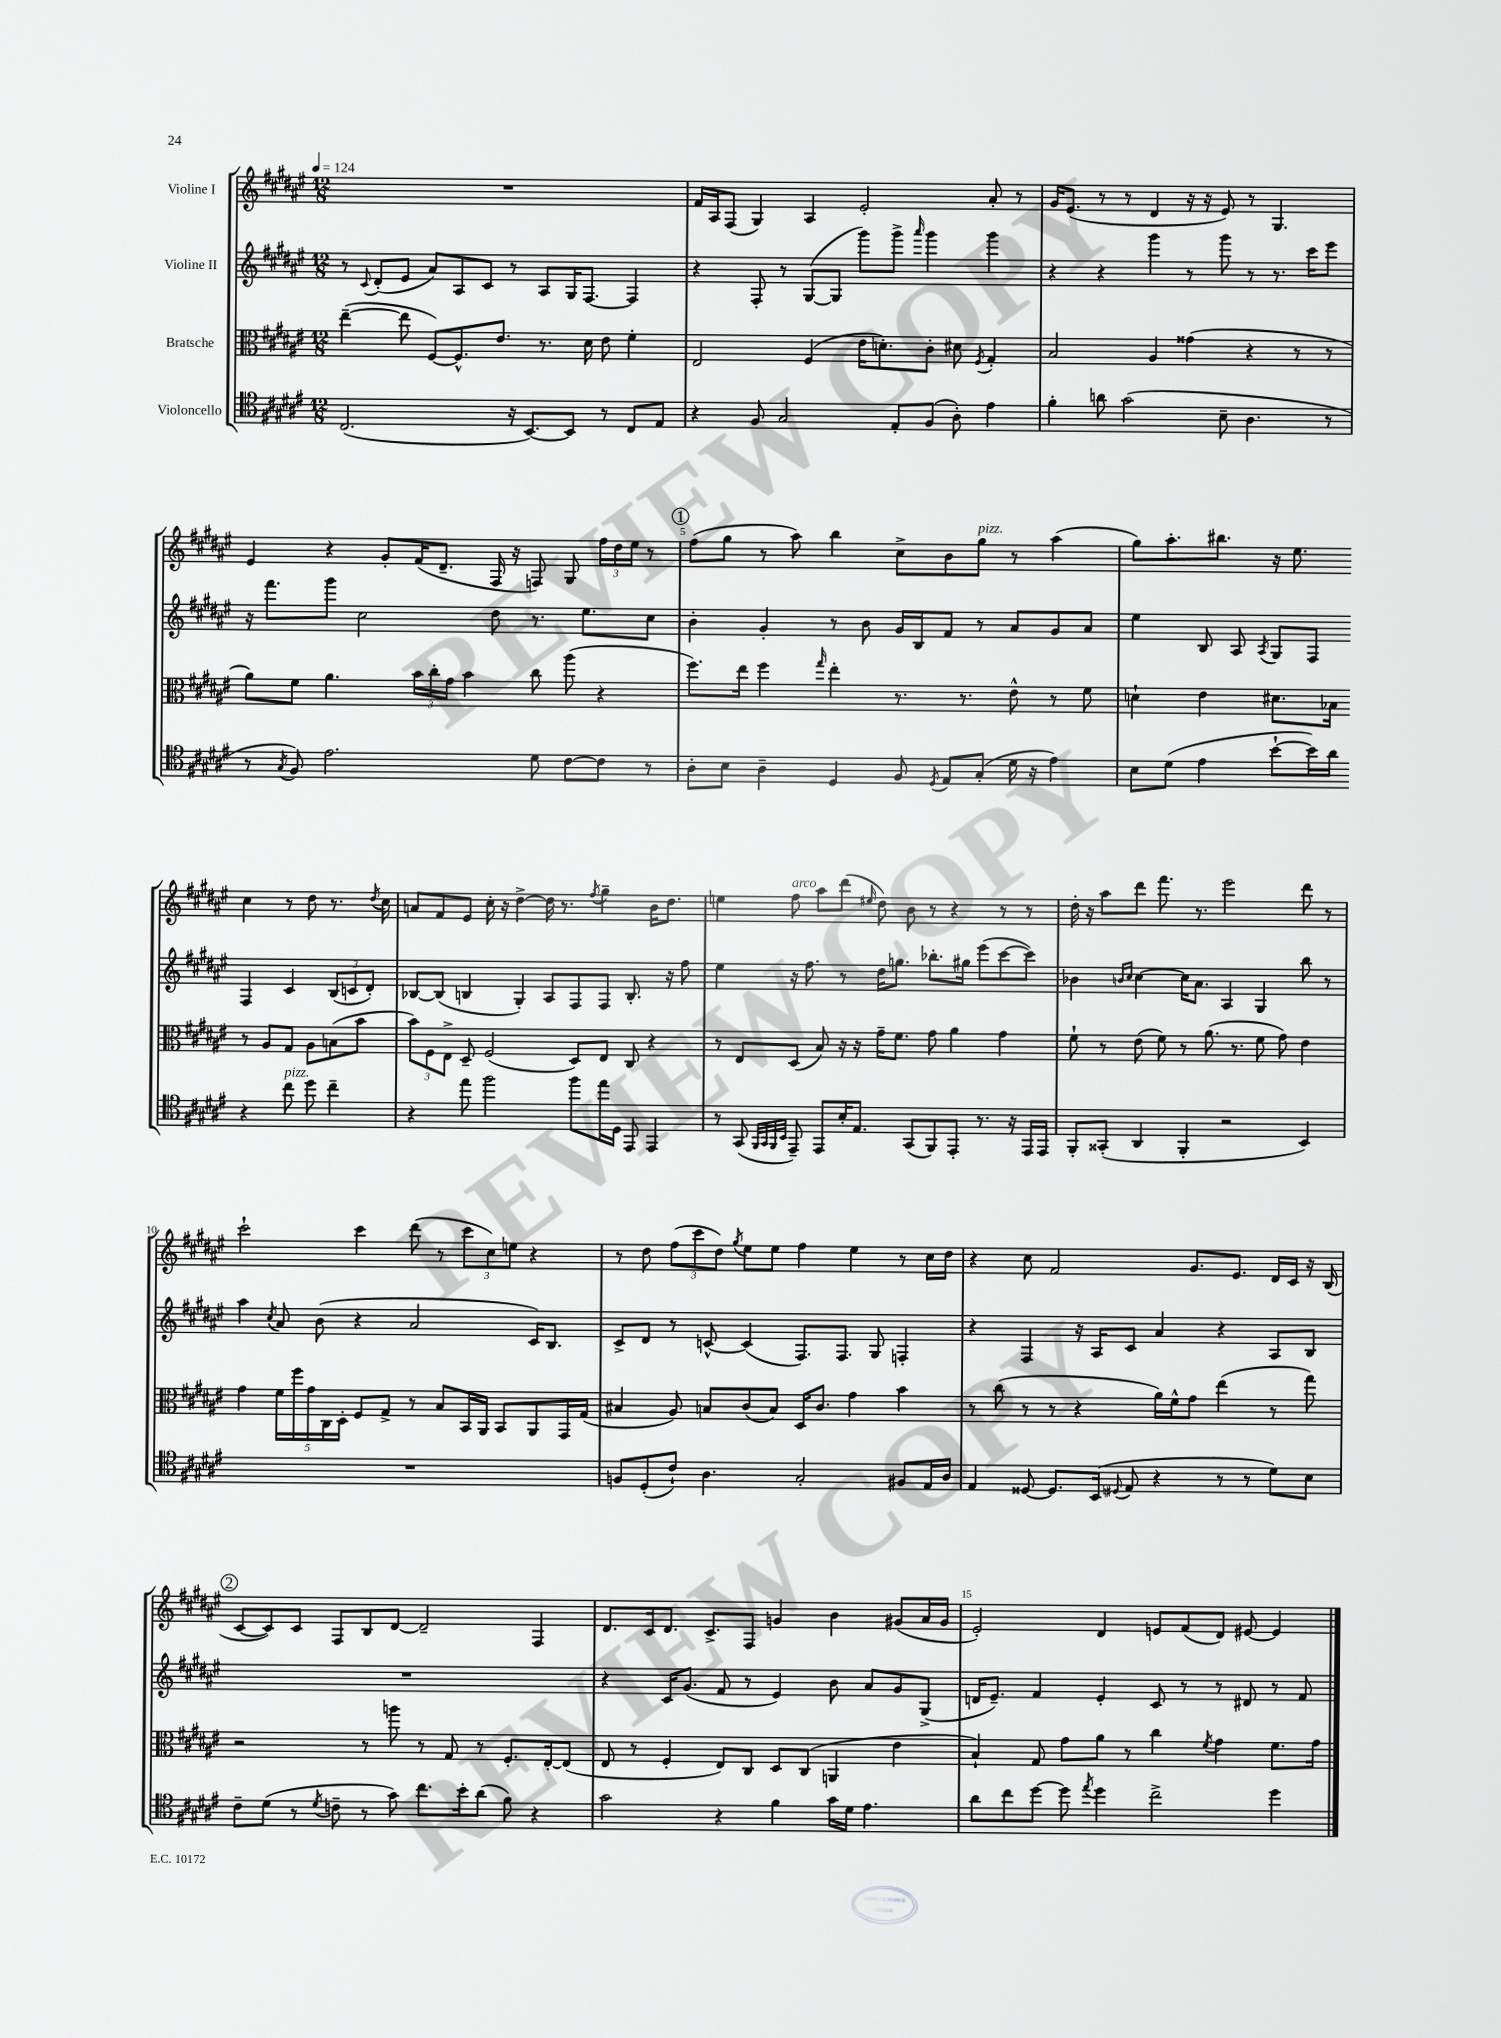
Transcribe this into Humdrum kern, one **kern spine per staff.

**kern	**kern	**kern	**kern
*staff4	*staff3	*staff2	*staff1
*clefC4	*clefC3	*clefG2	*clefG2
*k[f#c#g#d#a#e#]	*k[f#c#g#d#a#e#]	*k[f#c#g#d#a#e#]	*k[f#c#g#d#a#e#]
*M12/8	*M12/8	*M12/8	*M12/8
*MM124	*MM124	*MM124	*MM124
(2.C#	([4ee#~	8r	1.r
.	.	8qqc#	.
.	.	(8d#'	.
.	8ee#]	8e#	.
.	[8F#)	8a#)	.
.	8.F#^^]	8A#	.
.	.	8c#	.
.	8.e#	.	.
16r	.	8r	.
[8.BB)	.	.	.
.	8.r	8A#	.
8BB]	.	16G#	.
.	16d#	[8.F#	.
8r	8e#	.	.
8C#	4f#'	4F#]	.
8E#	.	.	.
=	=	=	=
4r	2E#	4r	16f#
.	.	.	16A#
.	.	.	(8F#
8F#	.	8F#'	4G#)
2G#	.	8r	.
.	(4F#	([8G#	4A#
.	.	8G#]	.
.	16e#	8ggg#)	2e#'
.	8.d')	.	.
8E#'	.	8ggg#^	.
.	.	16qqaaa#	.
(8F#	8c#'	4ggg#	.
8A#')	8d#	.	.
.	8qF#	.	.
4e#	4G#'	4ggg#	8a#'
.	.	.	8r
=	=	=	=
4f#'	2B	4r	16g#
.	.	.	(8.e#
8a	.	4r	8r
(2g#	.	.	8r
.	4A#	4ggg#	4d#
.	(4g##	8r	16r
.	.	.	16r
8B~	.	8ggg#	8e#)
4.A#	4r	8r	8r
.	.	8.r	4.G#
.	8r	.	.
.	.	16ccc#	.
8r	8r	8eee#	.
=	=	=	=
8r	8a#)	16r	4e#
.	.	8.fff#	.
8qG#	.	.	.
8F#)	8f#	.	.
2.e#	4.a#	8ggg#	4r
.	.	2cc#	.
.	.	.	8g#'
.	24b	.	(16f#
.	24cc#'	.	.
.	.	.	8.d#~
.	24g#	.	.
.	4b	.	.
.	.	8dd#	16F#
.	.	.	16r
8d#	8cc#	8.r	8F)
[8c#	(8aa#	.	8G#
.	.	8.ee#	.
8c#]	4r	.	24ff#
.	.	.	24dd#
.	.	.	24ee#
8r	.	8cc#	8r
=	=	=	=
8A#'	8.ff#)	4b'	(8ff#
8B	.	.	8gg#
.	16ee#	.	.
4A#~	4ff#	4g#'	8r
.	.	.	8aa#)
.	16qqgg#	.	.
4D#	4ee#'	8r	4bb
.	.	8b	.
8F#	8.r	16g#	8cc#^
.	.	16B	.
8qD#	.	.	.
8E#	.	8f#	8b
.	8.r	.	.
(8G#'	.	8r	8gg#
16d#	8e#^^	8a#	8r
16r	.	.	.
4e#)	8r	8g#	(4aa#
.	8f#	8a#	.
=	=	=	=
8B	4d`	4ee#	8gg#)
(8d#	.	.	8.aa#'
4e#	4e#	8B	.
.	.	.	8.bb#
.	.	8A#	.
.	.	8qA#	.
[8b`	8.d#	8G#	16r
.	.	.	8.ee#
16b])	.	8F#	.
16a#	16B-	.	.
4r	8r	4F#	4cc#
.	8A#	.	.
8cc#	8G#	4c#	8r
8dd#	8A#	.	8dd#
4cc#~	(8B	(12B	8.r
.	.	12c	.
.	8b	.	.
.	.	12d#')	.
.	.	.	8qdd#
.	.	.	16cc#
=	=	=	=
4r	12b)	[8B-	8a
.	12F#	.	.
.	.	(8B-]	8f#
.	12E#^	.	.
8ee#	8D#~	4B	8e#
2ff#	(2F#	.	16cc#'
.	.	.	16r
.	.	4G#')	[4dd#^
.	.	8A#	16dd#]
.	.	.	8.r
8ff#	8D#)	8F#	.
.	.	.	8qff#
16ee#	8E#	8F#	4gg#~
16D#	.	.	.
8EE#	8C#	8.B'	.
4EE#	4r	.	16b
.	.	16r	8.dd#
.	.	8ff#	.
=	=	=	=
8r	8r	4ee#	4ee
(8GG#	8E#	.	.
32qqFF#	.	.	.
32qqGG#	.	.	.
32qqFF#	.	.	.
32qqBB	.	.	.
8EE#~)	(8D#	16r	8ff#
.	.	8.ff#	.
8EE#	8B)	.	8aa#
16B'	16r	8r	(8ddd#
8.E#	16r	.	.
.	.	.	16qqee#
.	16g#~	16dd#	8dd#)
.	8.f#	8.gg	.
(8GG#	.	.	8b
8FF#)	8g#	8.bb-'	8r
8EE#'	4a#	.	4r
.	.	16gg#	.
8.r	.	(8eee#	.
.	4g#	[8ccc#	8r
16r	.	.	.
16EE#	.	8ccc#])	8r
16EE#	.	.	.
=	=	=	=
8FF#'	8f#`	4b-	16dd#'
.	.	.	16r
(8GG##'	8r	.	8aa#
.	.	16qqb	.
.	.	16qqcc#	.
4AA#	(8e#	[4cc#	8ddd#
.	8f#)	.	8.fff#
4FF#'	8r	16cc#]	.
.	.	8.a#	8.r
.	(8.a#	.	.
2r	.	4A#	2eee#
.	8.r	.	.
.	8f#	4G#	.
.	8g#)	.	.
4BB)	4e#	8bb	8ddd#
.	.	8r	8r
=	=	=	=
1.r	4g#	4aa#	2ccc#`
.	.	8qcc#	.
.	20f#	8a#	.
.	20ff#	.	.
.	20g#	.	.
.	.	(8b	.
.	20C#	.	.
.	20D#'	.	.
.	8F#	4r	4ccc#
.	8G#^	.	.
.	8r	2a#	(8ddd#
.	8B	.	8r
.	16BB	.	12ccc#
.	16AA#	.	.
.	.	.	12cc#)
.	8BB	.	.
.	.	.	12ee
.	8AA#	16c#)	4r
.	.	8.B	.
.	16GG#	.	.
.	(16G#	.	.
=	=	=	=
8F	4B#	8c#^	8r
(8D#'	.	8d#	8dd#
8c#`)	8A#)	8r	(12ff#
.	.	.	12ccc#
4.A#	8B	[8c^^	.
.	.	.	12dd#)
.	.	.	8qgg#
.	(8c#	(4c]	8ee#
.	8B)	.	8ee#
2G#'	16D#	8.F#)	4ff#
.	8.c#	.	.
.	.	8.F#	.
.	4g#	.	4ee#
.	.	8G#	.
8F#	4b	4F'	8r
16E#	.	.	16cc#
16A#	.	.	16dd#
=	=	=	=
4E#	8r	4r	4r
.	(8cc#	.	.
[8D##	8r	4F#	8cc#
8.D##]	8r	.	2f#
.	4r	16r	.
(16BB	.	16A#	.
8qqD#	.	.	.
8E#	.	8c#	.
4r	16a#)	4a#	.
.	16f#^^	.	.
.	8g#	.	8.g#
8r	(4ee#	4r	.
.	.	.	8.e#
8r	.	.	.
8d#)	8r	8A#	16d#
.	.	.	16c#
8B	8gg#)	8B	16r
.	.	.	(16B
=	=	=	=
8c#~	2r	1.r	[8c#
(8d#	.	.	8c#])
8r	.	.	8c#
8qd#	.	.	.
8c~	.	.	8F#
8r	8r	.	8B
8g#)	8aa	.	[8d#
8.cc#	8r	.	2d#~]
.	8G#	.	.
16b'	.	.	.
(8a#	8r	.	.
8f#)	8.F#'	.	.
4r	.	.	4F#
.	[16E#'	.	.
.	(8E#]	.	.
=	=	=	=
2g#	8E#	4r	8.d#
.	8r	.	.
.	.	.	16c#
.	4F#'	16c#	8.d#
.	.	(8.g#	.
.	.	.	8.c#^
4r	8E#)	8f#	.
.	8C#	8r	8F#
4f#	8D#	4e#)	4g
.	(8C#	.	.
16g#	4AA	8b	4b
16d#	.	.	.
4.e#	.	8a#	.
.	4e#	8g#	(8g#
.	.	(8G#^	16a#
.	.	.	16g#
=	=	=	=
8a#	4B`)	16d	2e#')
.	.	8.e#~)	.
8cc#	.	.	.
[8dd#	8G#	4f#	.
8dd#]	8g#	.	.
8qee#	.	.	.
4dd#	8a#	4e#'	4d#
.	8r	.	.
2cc#^	4cc#	8c#	8e
.	.	8r	(8f#
.	8qf#	.	.
.	4g#	8r	8d#)
.	.	8d#	[8e#
4dd#	8.f#	8r	4e#]
.	.	8f#	.
.	16g#	.	.
==	==	==	==
*-	*-	*-	*-
